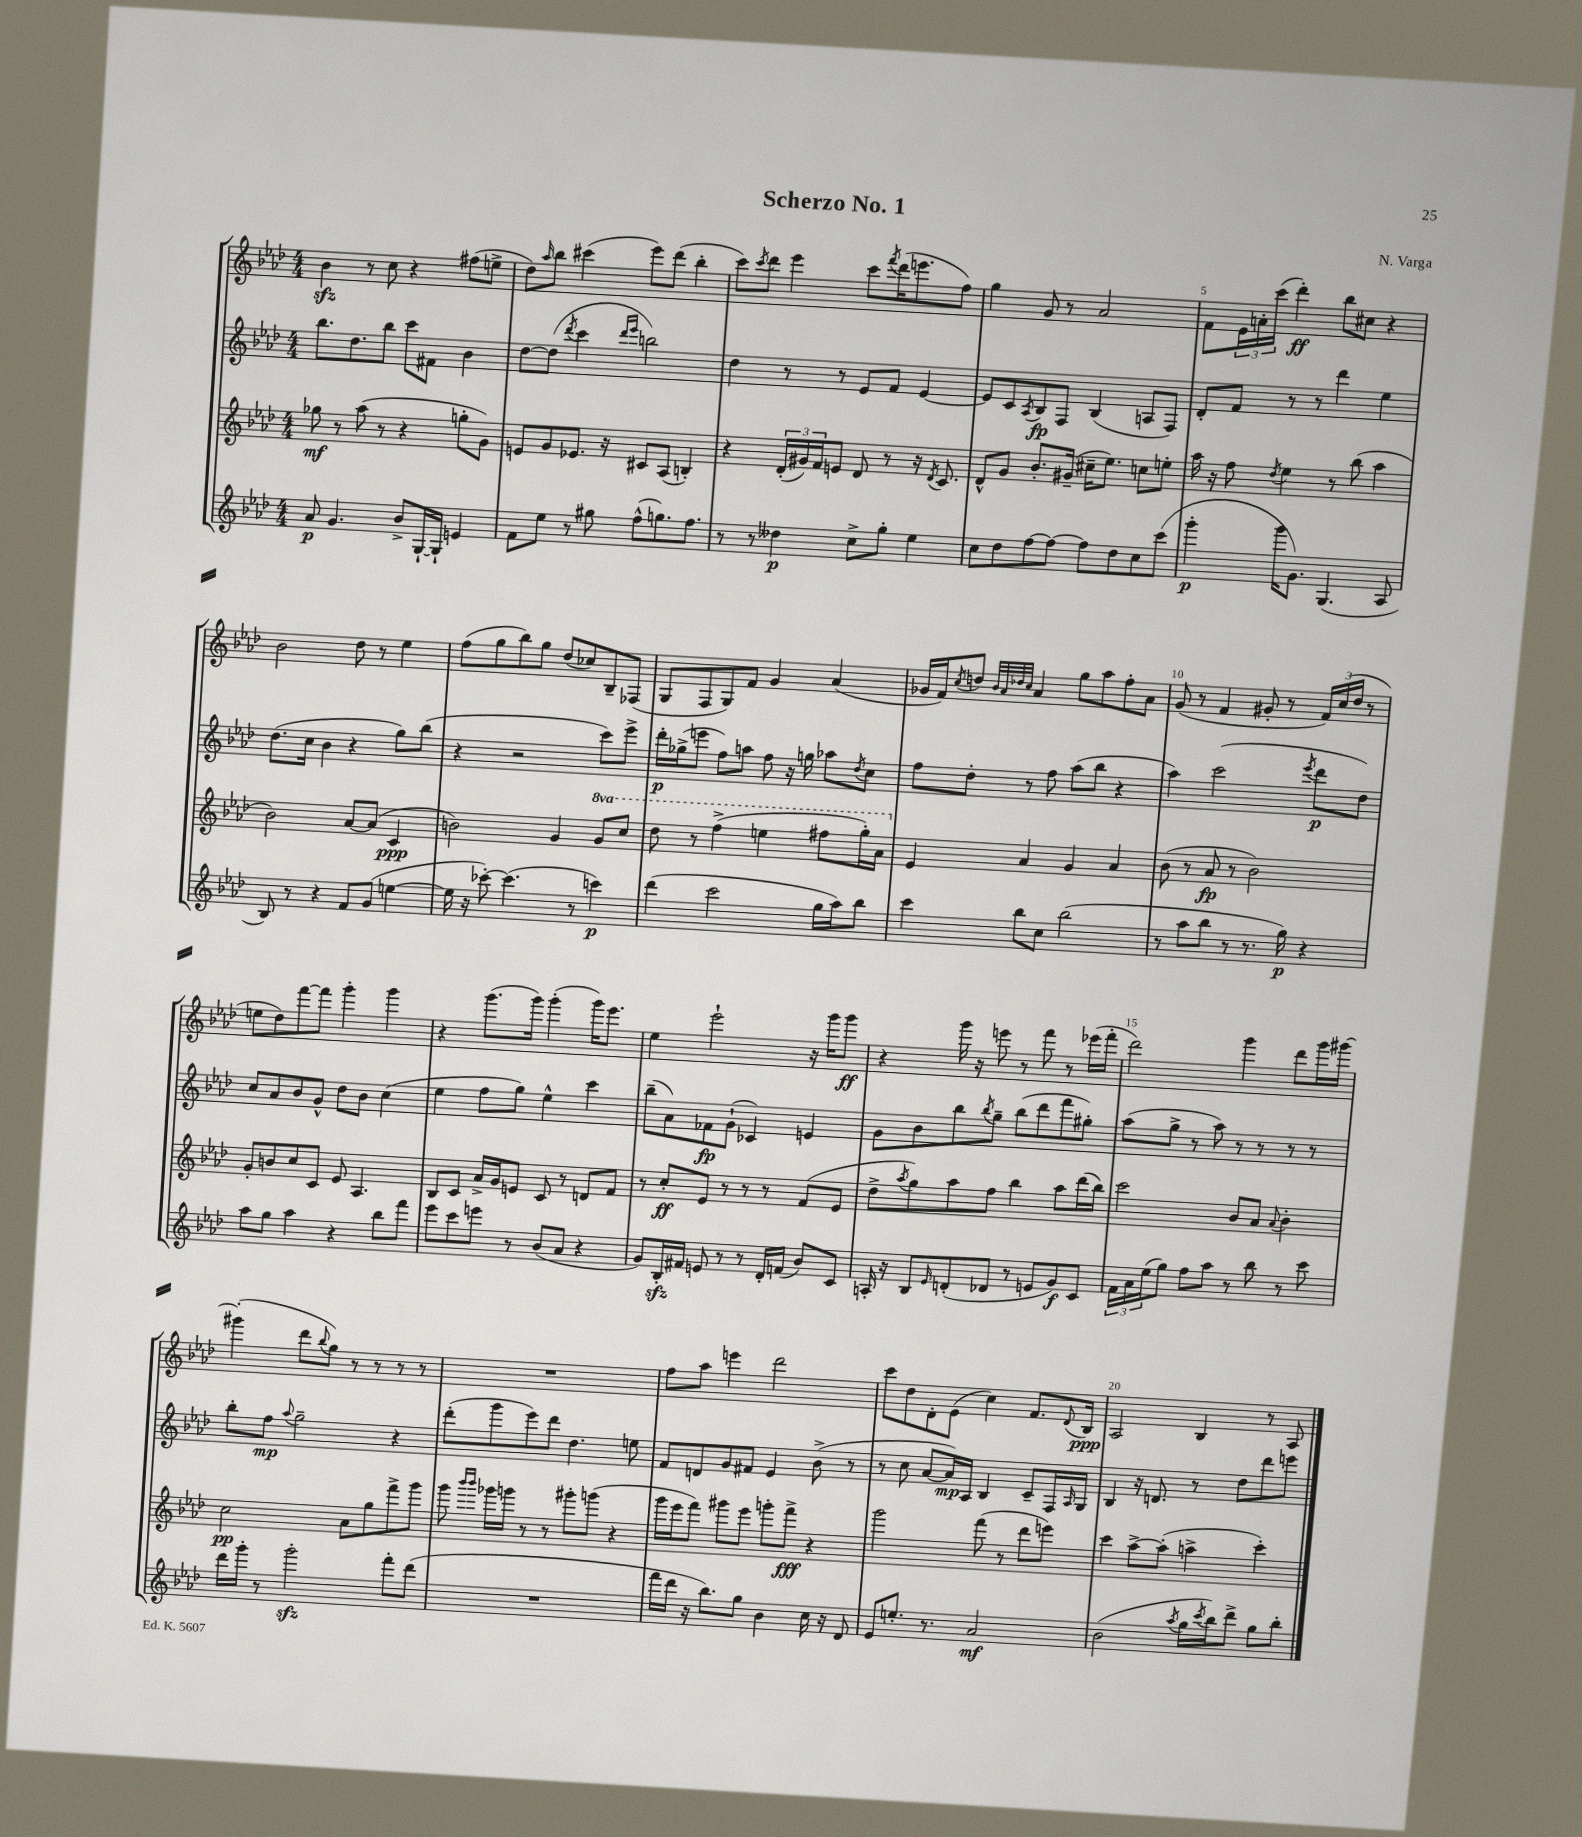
\header { title = "Scherzo No. 1" composer = "N. Varga" }
<<
\new StaffGroup <<
\new Staff = "s0" {
    \clef treble \key aes \major \numericTimeSignature \time 4/4
    bes'4\sfz r8 c''8 r4 fis''8( e''8-> |
    des''8) \grace { aes''16 } bes''8 cis'''4( ees'''8) des'''8( bes''4-. |
    c'''8) \acciaccatura { c'''8 } des'''8 ees'''4 c'''8 \acciaccatura { f'''8 } des'''16( e'''8. f''8) |
    g''4 g'8 r8 aes'2 |
    f'8 \tuplet 3/2 { ees'16 a'16-. c'''16( } des'''4-.\ff) bes''8 cis''8 r4 |
    bes'2 des''8 r8 ees''4 |
    f''8( g''8 bes''8) g''8 des''8( ces''8) bes8-- fes8( |
    g8 f8 g8) f'8 g'4 aes'4( |
    ges'16 f'16) \acciaccatura { c''8 } d''8 \grace { bes'32 aes'32 des''32 c''32 } aes'4 g''8 aes''8 f''8-. aes'8 |
    g'8( r8 f'4 gis'8-. r8 \tuplet 3/2 { f'16) c''16( des''16 } r8 |
    e''8 des''8) f'''8~ f'''8 g'''4-. g'''4 |
    r4 g'''8.( g'''16) g'''4-.( g'''16) ees'''8. |
    ees''4 ees'''2-! r16 g'''16 g'''8\ff |
    r4 g'''16 r16 e'''8 r8 f'''8 r8 ees'''16( f'''16-. |
    des'''2) g'''4 des'''8 g'''16 gis'''16~ |
    gis'''4-.( des'''8 \appoggiatura { bes''8 } g''8) r8 r8 r8 r8 |
    R1 |
    f''8 aes''8 e'''4 des'''2 |
    c'''8 des''8 des'8-. ees'8( c''4) f'8. \appoggiatura { des'8 } bes16\ppp |
    aes2 bes4 r8 aes8 \bar "|." |
}
\new Staff = "s1" {
    \clef treble \key aes \major \numericTimeSignature \time 4/4
    bes''8. des''8. bes''8 c'''8 fis'8 bes'4 |
    des''8~ des''8( \acciaccatura { des'''8 } c'''4 \grace { des'''16 ees'''16 } b''2) |
    des''4 r8 r8 ees'8 f'8 ees'4~ |
    ees'8 c'8 \acciaccatura { aes8 } bes8\fp f8 bes4( a8 f8) |
    des'8-. f'8 r8 r8 des'''4 ees''4 |
    des''8.( c''16 bes'4 r4 g''8) bes''8( |
    r4 r2 c'''8) ees'''8-> |
    des'''16-.\p ges''16->( e'''8 f''8) a''8 f''8 r16 g''16 aes''8 \acciaccatura { des''8 } c''8 |
    f''8 des''8-. r8 f''8 aes''8( bes''8 r4 |
    aes''4) c'''2( \acciaccatura { ees'''8 } des'''8\p des''8) |
    c''8 aes'8 bes'8 g'8-^ des''8 bes'8 c''4( |
    ees''4 f''8 g''8) ees''4-^ c'''4 |
    bes''8--( aes'8) fes'8\fp g'8-!( ces'4) e'4 |
    g'8 bes'8 bes''8 \acciaccatura { bes''8 } g''8-- bes''8( des'''8 f'''8 gis''8-.) |
    aes''8( g''8-> r8 aes''8) r8 r8 r8 r8 |
    bes''8-. f''8\mp \appoggiatura { aes''8 } g''2-- r4 |
    des'''8-.( g'''8 ees'''8) des'''8 des''4. e''8 |
    f'8 d'8 g'8 fis'8 ees'4 bes'8->( r8 |
    r8 c''8 aes'8~ aes'16\mp) aes16 bes4 c'8-- f16 \grace { aes16 } g16 |
    bes4 r16 d'8. r8 des''8 des'''8 e'''8 \bar "|." |
}
\new Staff = "s2" {
    \clef treble \key aes \major \numericTimeSignature \time 4/4 \set Staff.ottavationMarkups = #ottavation-simple-ordinals
    ges''8\mf r8 aes''8( r8 r4 g''8-. g'8) |
    e'8 g'8 ees'8. r16 cis'8 aes8( b4-.) |
    r4 \tuplet 3/2 { des'16-.( gis'16) f'16 } e'8 des'8 r8 r16 \acciaccatura { des'8 } c'8. |
    des'8-^ g'8 bes'8.-. gis'16--( cis''16-- ees''8.) c''8 e''8-. |
    aes''16 r16 f''8 \acciaccatura { des''8 } ees''4 r8 bes''8( aes''4 |
    bes'2) aes'8~ aes'8( c'4\ppp |
    b'2) g'4 \ottava #1 g''8 c'''8 |
    des'''8 r8 f'''4->( e'''4 fis'''8 g'''16-.) aes''16 \ottava #0 |
    ees'4 aes'4 g'4 aes'4 |
    bes'8( r8 aes'8\fp r8 bes'2) |
    g'8-. b'8 c''8 c'8 ees'8 aes4. |
    bes8 c'8 aes'16-> g'16 e'8 c'8 r8 d'8 f'8 |
    r8 c''8-.\ff ees'8 r8 r8 r8 f'8( ees'8 |
    des''8-> \acciaccatura { aes''8 } g''8) aes''8 f''8 bes''4 aes''8 des'''16( bes''16) |
    c'''2 bes'8 aes'8 \appoggiatura { aes'8 } bes'4-. |
    c''2\pp aes'8 g''8 f'''8-> g'''8 |
    g'''8 \grace { bes'''16 bes'''16 } ges'''16 g'''16 r8 r8 gis'''8-. g'''8( r4 |
    g'''16 ees'''16 f'''8) gis'''8 ees'''8 g'''8-. f'''8->\fff r4 |
    g'''2 f'''8( r8 des'''8 e'''8) |
    c'''4 aes''8~-> aes''8-.( a''4-> c'''4-.) \bar "|." |
}
\new Staff = "s3" {
    \clef treble \key aes \major \numericTimeSignature \time 4/4
    aes'8\p g'4. bes'8-> g16~-! g16-! e'4 |
    f'8 ees''8 r8 gis''8 f''8-^( g''8.) f''8. |
    r8 r8 deses''4\p c''8-> g''8-. ees''4 |
    c''8 des''8 f''8~ f''8~ f''8 des''8 c''8 c'''8( |
    g'''4-.\p g'''16 g'8.) g4.( aes8 |
    bes8) r8 r4 f'8 g'8( e''4~ |
    e''16 r16 ces'''8~-.) ces'''4.( r8 c'''4\p) |
    des'''4( c'''2 g''16 aes''16) bes''8 |
    c'''4 bes''8 c''8 bes''2( |
    r8 aes''8 bes''8 r8 r8. g''16\p) r4 |
    aes''8 g''8 aes''4 r4 bes''8 f'''8 |
    ees'''8 c'''8 e'''8 r8 bes'8( aes'8 r4 |
    g'8) bes16-.\sfz fis'16 e'8 r8 r8 des'16-. f'16( bes'8) c'8 |
    a16-. r16 bes8 \grace { ees'16 } d'8-.( des'8 r8 e'8 g'8\f) c'8 |
    \tuplet 3/2 { f'16 aes'16 ees''16( } g''8) f''8 aes''8 r8 bes''8 r8 c'''8 |
    des'''16 g'''16-. r8 g'''2-.\sfz f'''8-. des'''8( |
    R1 |
    f'''16 des'''16 r16 bes''8.) g''8 bes'4 c''16 r16 des'8 |
    ees'8 e''8.-. r8. aes'2\mf |
    bes'2( \acciaccatura { aes''8 } g''16 \acciaccatura { c'''8 } bes''16) des'''8-> g''8 bes''8-. \bar "|." |
}
>>
>>
\layout { \context { \Score \override BarNumber.break-visibility = ##(#f #t #t) barNumberVisibility = #(every-nth-bar-number-visible 5) } }
